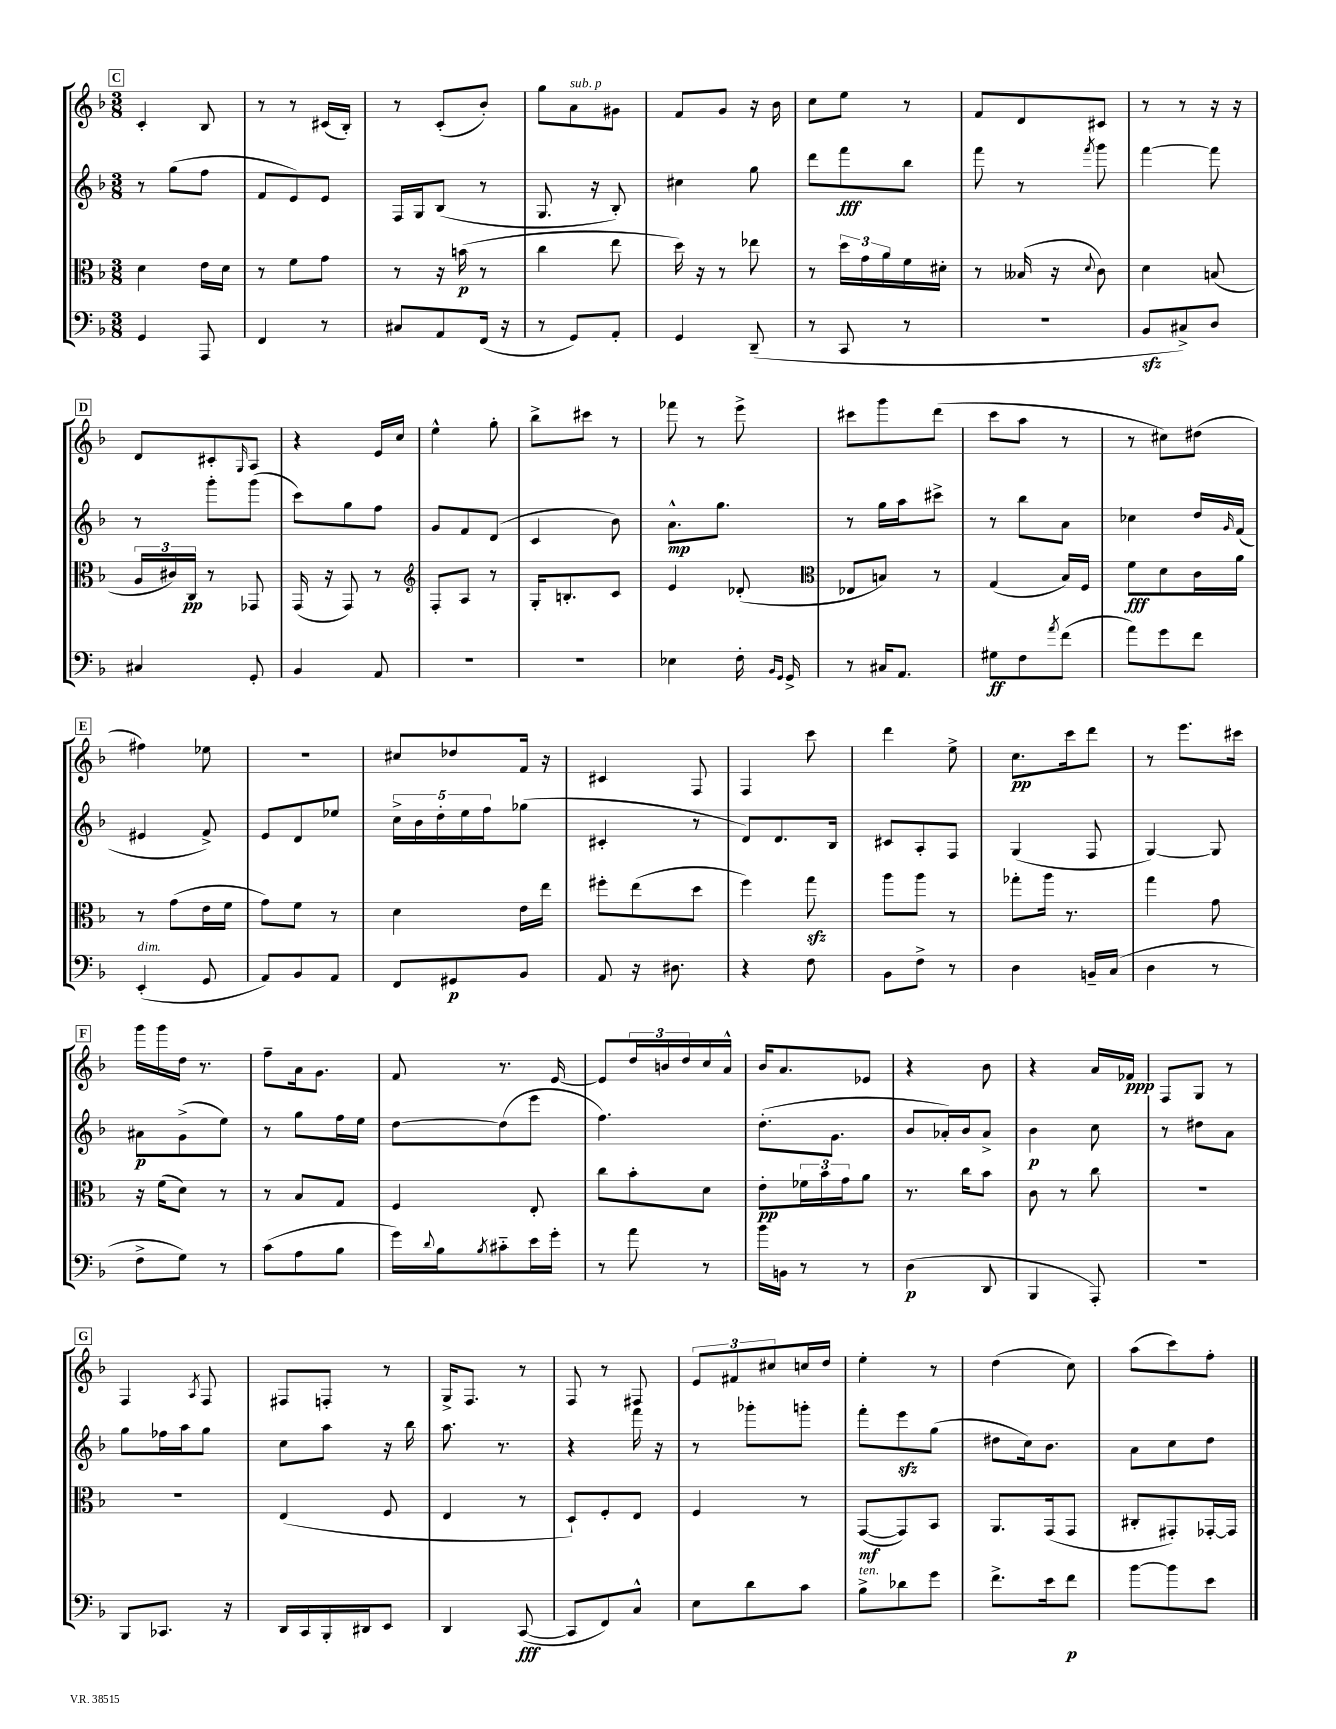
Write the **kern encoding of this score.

**kern	**kern	**kern	**kern
*staff4	*staff3	*staff2	*staff1
*clefF4	*clefC3	*clefG2	*clefG2
*k[b-]	*k[b-]	*k[b-]	*k[b-]
*M3/8	*M3/8	*M3/8	*M3/8
4GG	4d	8r	4c'
.	.	(8gg	.
8AAA	16e	8ff	8B-
.	16d	.	.
=	=	=	=
4FF	8r	8f	8r
.	8f	8e)	8r
8r	8g	8e	(16c#
.	.	.	16B-')
=	=	=	=
8C#	8r	16F	8r
.	.	16G	.
8AA	16r	(8B-	(8c'
.	(16b	.	.
(16FF	8r	8r	8b-')
16r	.	.	.
=	=	=	=
8r	4cc	8.G	8gg
8GG)	.	.	8a
.	.	16r	.
8AA'	8ee	8B-')	8g#
=	=	=	=
4GG	16dd)	4cc#	8f
.	16r	.	.
.	8r	.	8g
(8DD~	8ee-	8gg	16r
.	.	.	16b-
=	=	=	=
8r	8r	8ddd	8cc
8CC	24dd	8fff	8ee
.	24g	.	.
.	24a	.	.
8r	16f	8bb-	8r
.	16d#'	.	.
=	=	=	=
4.r	8r	8fff	8f
.	(16B--	8r	8d
.	16r	.	.
.	8qqd	8qfff	.
.	8c)	8ggg	8c#
=	=	=	=
8BB-	4d	[4fff	8r
8C#^)	.	.	8r
8D	(8B	8fff]	16r
.	.	.	16r
=	=	=	=
4C#	24A	8r	8d
.	24c#)	.	.
.	24C	.	.
.	8r	8ggg'	8c#'
.	.	.	16qqG
8GG'	8GG-	(8ggg	8A
=	=	=	=
4BB-	(16GG	8ccc)	4r
.	16r	.	.
.	8GG)	8gg	.
8AA	8r	8ff	16e
.	.	.	16cc
=	=	=	=
*	*clefG2	*	*
4.r	8F'	8g	4ee^^
.	8A	8f	.
.	8r	(8d	8gg'
=	=	=	=
4.r	16G'	4c	8bb-^
.	8.B'	.	.
.	.	.	8ccc#
.	8c	8b-)	8r
=	=	=	=
4E-	4e	8.a^^	8fff-
.	.	.	8r
.	.	8.gg	.
16F'	(8d-'	.	8eee^
16qqBB-	.	.	.
16qqGG	.	.	.
16GG^	.	.	.
=	=	=	=
*	*clefC3	*	*
8r	8E-	8r	8ccc#
16C#	8B)	16gg	8ggg
8.AA	.	16aa	.
.	8r	8ccc#^	(8ddd
=	=	=	=
8G#	(4G	8r	8ccc
8F	.	8bb-	8aa
8qa	.	.	.
(8f	16B-)	8a	8r
.	16F	.	.
=	=	=	=
8a)	8f	4cc-	8r
8g	8d	.	8cc#)
8f	16c	16dd	(8dd#
.	.	16qqg	.
.	16a	(16f	.
=	=	=	=
(4EE'	8r	4e#	4ff#)
.	(8g	.	.
8GG	16e	8f^)	8ee-
.	16f	.	.
=	=	=	=
8AA)	8g)	8e	4.r
8BB-	8f	8d	.
8AA	8r	8ee-	.
=	=	=	=
8FF	4d	20cc^	8cc#
.	.	20b-	.
.	.	20dd'	.
8GG#	.	.	8dd-
.	.	20ee	.
.	.	20ff	.
8BB-	16e	(8gg-	16f
.	16ee	.	16r
=	=	=	=
8AA	8ff#'	4c#'	4c#
16r	(8ee	.	.
8.D#	.	.	.
.	8dd	8r	8F
=	=	=	=
4r	4ff)	8d)	4F
.	.	8.d	.
8F	8gg	.	8ccc
.	.	16B-	.
=	=	=	=
8BB-	8aa	8c#	4ddd
8F^	8aa	8A'	.
8r	8r	8F	8ee^
=	=	=	=
4D	8gg-'	(4G	8.cc
.	16aa	.	.
.	8.r	.	16ccc
16BB~	.	8F	8ddd
(16C	.	.	.
=	=	=	=
4D	4gg	[4G)	8r
.	.	.	8.eee
8r	8g	8G]	.
.	.	.	16ccc#
=	=	=	=
8F^	16r	8a#	16ggg
.	(16f	.	16ggg
8G)	8d)	(8g^	16dd
.	.	.	8.r
8r	8r	8ee)	.
=	=	=	=
(8c	8r	8r	8ff~
8A	8B-	8gg	16a
.	.	.	8.g
8B-	8G	16ff	.
.	.	16ee	.
=	=	=	=
16g)	4F	[8dd	8f
8qqd	.	.	.
16B-	.	.	.
8qB-	.	.	.
8c#'~	.	(8dd]	8.r
16e	8E'	8eee	.
16g'	.	.	[16e
=	=	=	=
8r	8cc	4.ff)	8e]
8a	8b-'	.	24dd
.	.	.	24b
.	.	.	24dd
8r	8d	.	16cc
.	.	.	16a^^
=	=	=	=
16b-	8e'	(8.dd'	16b-
16BB	.	.	8.a
8r	24f-	.	.
.	24b-	.	.
.	.	8.g	.
.	24g	.	.
8r	8a	.	8e-
=	=	=	=
(4D	8.r	8b-	4r
.	.	16a-')	.
.	16cc	16b-	.
8DD	8b-	8a-^	8b-
=	=	=	=
4BBB-	8c	4b-	4r
.	8r	.	.
8AAA')	8cc	8cc	16a
.	.	.	16f-
=	=	=	=
4.r	4.r	8r	8F
.	.	8dd#	8G
.	.	8a	8r
=	=	=	=
8BBB-	4.r	8gg	4F
8.CC-	.	16ff-	.
.	.	16aa	.
.	.	.	8qA
.	.	8gg	8F
16r	.	.	.
=	=	=	=
16DD	(4E	8cc	8F#
16CC	.	.	.
16BBB-'	.	8aa	8F'
16DD#	.	.	.
8EE	8F	16r	8r
.	.	16bb-	.
=	=	=	=
4DD	4E	8.aa	16G^
.	.	.	8.F
.	.	8.r	.
([8CC	8r	.	8r
=	=	=	=
8CC]	8D`)	4r	8F
8FF)	8F'	.	8r
8C^^	8E	16fff	8F#
.	.	16r	.
=	=	=	=
8E	4F	8r	12e
.	.	.	12f#
8d	.	8ggg-'	.
.	.	.	12cc#
8c	8r	8ggg'	16cc
.	.	.	16dd
=	=	=	=
8B-^	([8GG	8fff'	4ee'
8d-	8GG])	8eee	.
8g	8BB-	(8gg	8r
=	=	=	=
8.f^	8.AA	8dd#	(4dd
.	.	16cc)	.
16e	(16GG	8.b-	.
8f	8GG	.	8cc)
=	=	=	=
[8b-	8C#'	8a	(8aa
8b-]	8GG#')	8cc	8ccc)
8e	[16GG-'	8dd	8ff'
.	16GG-]	.	.
==	==	==	==
*-	*-	*-	*-
